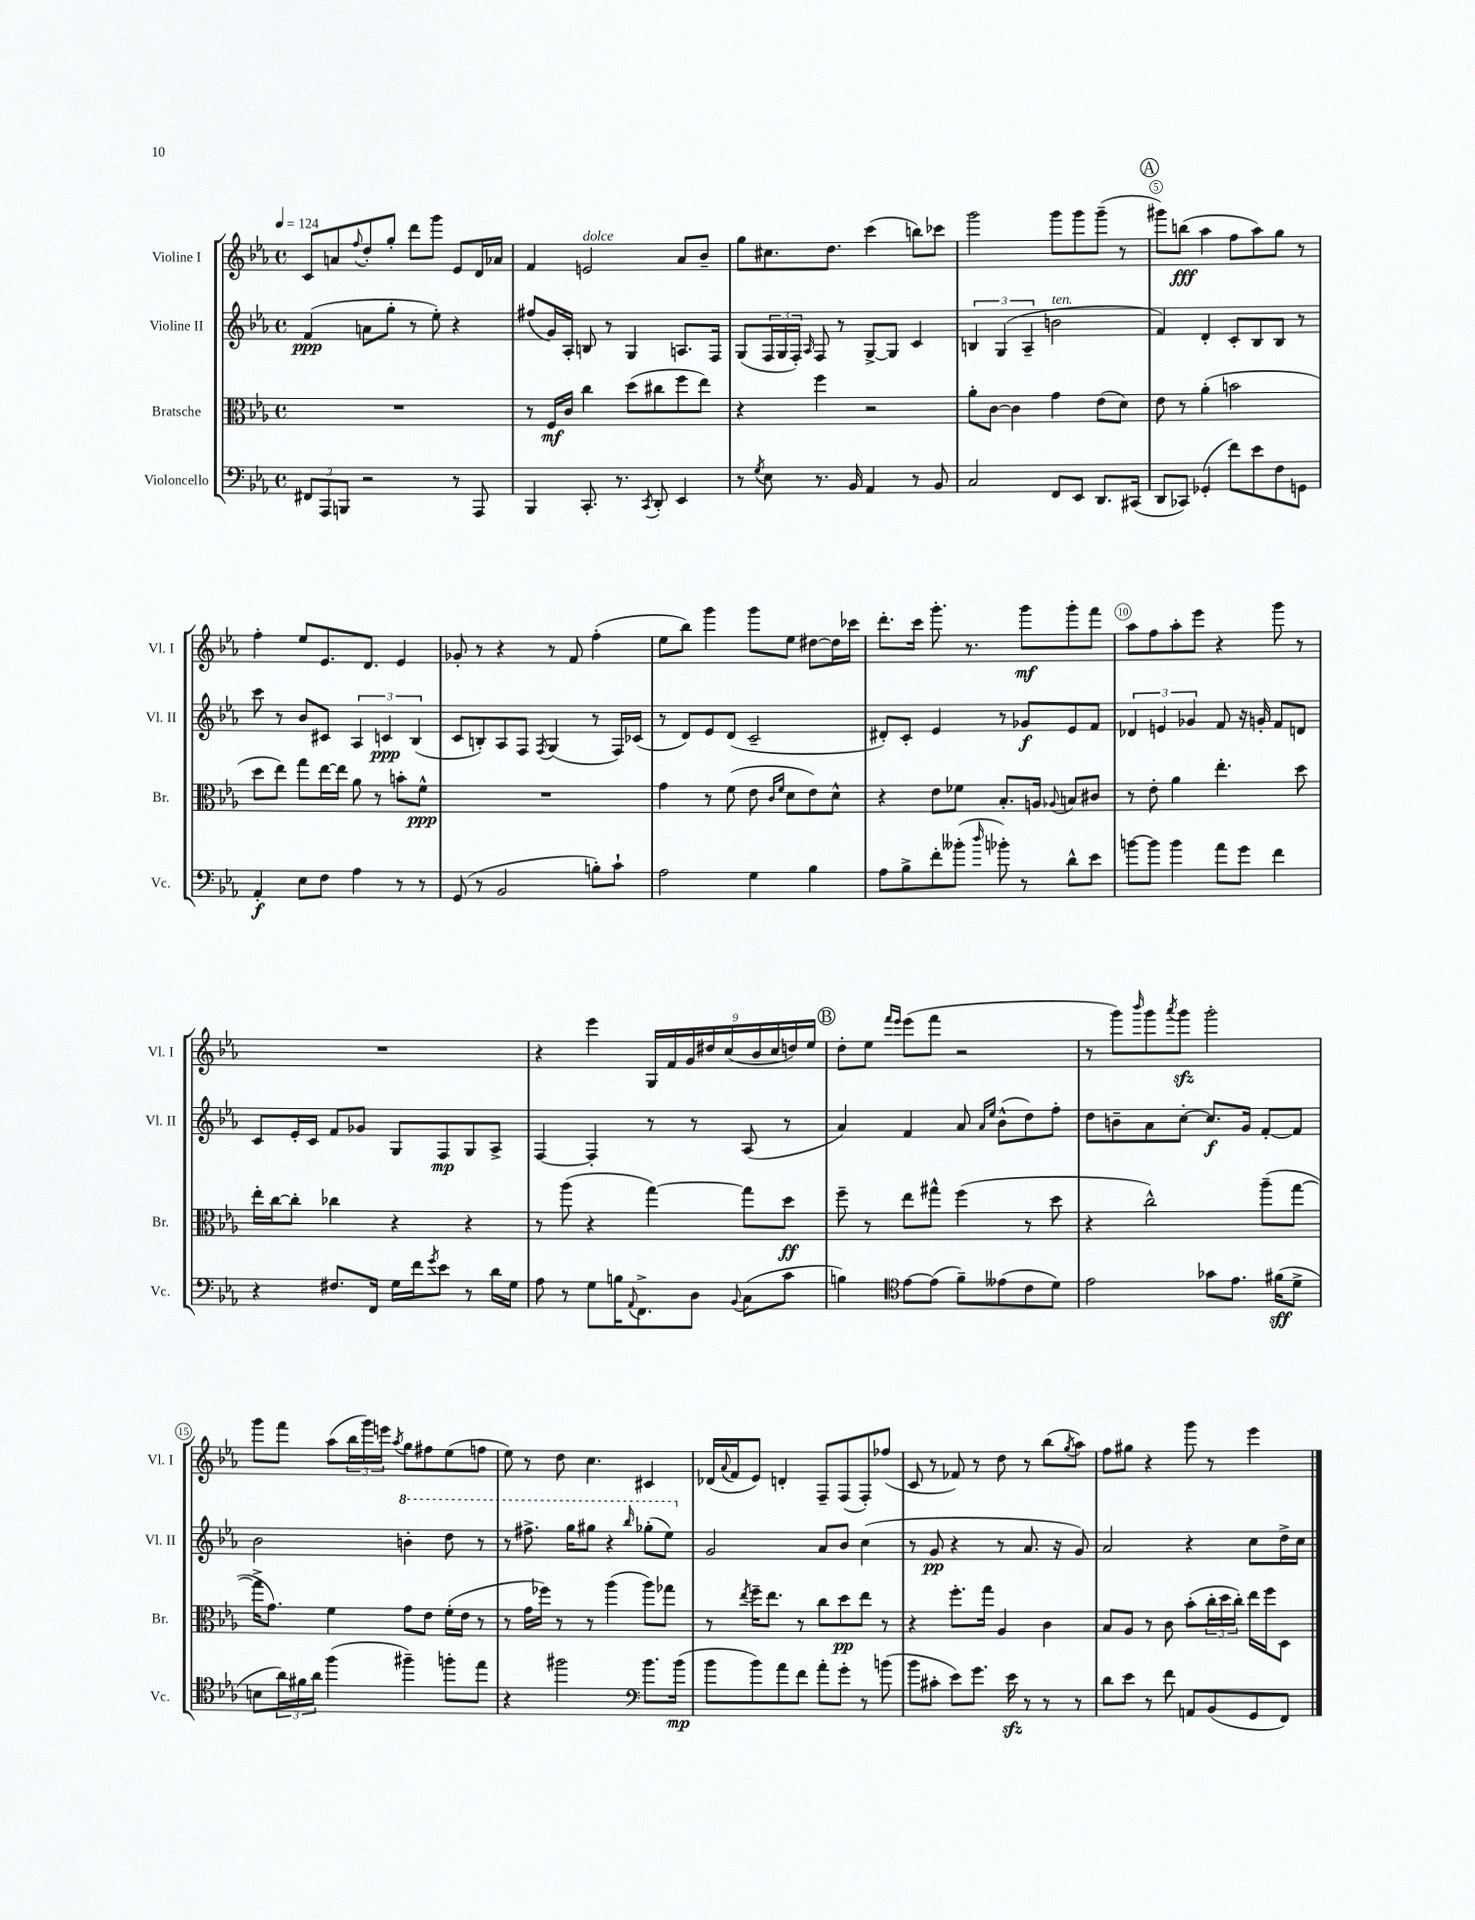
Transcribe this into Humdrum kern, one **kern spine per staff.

**kern	**dynam	**kern	**dynam	**kern	**dynam	**kern	**dynam
*part4	*part4	*part3	*part3	*part2	*part2	*part1	*part1
*staff4	*staff4	*staff3	*staff3	*staff2	*staff2	*staff1	*staff1
*I"Violoncello	*	*I"Bratsche	*	*I"Violine II	*	*I"Violine I	*
*I'Vc.	*	*I'Br.	*	*I'Vl. II	*	*I'Vl. I	*
*clefF4	*	*clefC3	*	*clefG2	*	*clefG2	*
*k[b-e-a-]	*	*k[b-e-a-]	*	*k[b-e-a-]	*	*k[b-e-a-]	*
*M4/4	*	*M4/4	*	*M4/4	*	*M4/4	*
*met(c)	*	*met(c)	*	*met(c)	*	*met(c)	*
*MM124	*	*MM124	*	*MM124	*	*MM124	*
=1	=1	=1	=1	=1	=1	=1	=1
12FF#X/L	.	1r	.	(4f/	ppp	8c/L	.
12AAA-/	.	.	.	.	.	.	.
.	.	.	.	.	.	8an/	.
12BBBn/J	.	.	.	.	.	.	.
.	.	.	.	.	.	8qqff/	.
2r	.	.	.	8an\L	.	8dd'/	.
.	.	.	.	8gg'\J	.	8gg'/J	.
.	.	.	.	8r	.	8ddd\L	.
.	.	.	.	8ee-'\)	.	8ggg\J	.
8r	.	.	.	4r	.	8e-/L	.
8AAA-/	.	.	.	.	.	16d/L	.
.	.	.	.	.	.	16a-X/JJ	.
=2	=2	=2	=2	=2	=2	=2	=2
4BBB-/	.	8r	.	(8ff#X/L	.	4f/	.
.	.	16F/LL	mf	16g/L)	.	.	.
.	.	16c/JJ	.	16A-'/JJ	.	.	.
!	!	!	!	!	!	!LO:TX:a:i:t=dolce	!
8.CC'/	.	4cc\	.	8Bn/	.	2en/	.
.	.	.	.	8r	.	.	.
8.r	.	.	.	.	.	.	.
.	.	(8dd\L	.	4G/	.	.	.
8qCC/	.	.	.	.	.	.	.
8DD'/	.	8cc#X\	.	.	.	.	.
4EE-/	.	8ff\	.	8.An/L	.	8a-/L	.
.	.	8ee-\J)	.	.	.	8b-~/J	.
.	.	.	.	16F/Jk	.	.	.
=3	=3	=3	=3	=3	=3	=3	=3
8r	.	4r	.	(8G/L	.	8gg\L	.
8qG/	.	.	.	.	.	.	.
8E-\	.	.	.	24F/L	.	8.cc#X\	.
.	.	.	.	24G/	.	.	.
.	.	.	.	24F'/JJ)	.	.	.
.	.	.	.	16qqA-/	.	.	.
8.r	.	4ff\	.	8F/	.	.	.
.	.	.	.	.	.	8.dd\J	.
.	.	.	.	8r	.	.	.
16BB-/	.	.	.	.	.	.	.
4AA-/	.	2r	.	[8G^/L	.	(4ccc\	.
.	.	.	.	8G/J]	.	.	.
8r	.	.	.	4c/	.	8bbn\L)	.
8BB-/	.	.	.	.	.	8ccc-X\J	.
=4	=4	=4	=4	=4	=4	=4	=4
2C/	.	8a-'\L	.	6Bn/	.	2ggg\	.
.	.	[8c\J	.	.	.	.	.
.	.	.	.	(6G/	.	.	.
.	.	4c\]	.	.	.	.	.
.	.	.	.	6A-~/	.	.	.
!	!	!	!	!LO:TX:a:i:t=ten.	!	!	!
8FF/L	.	4g\	.	2bn\	.	8ggg\L	.
8EE-/J	.	.	.	.	.	8ggg\	.
8.DD/L	.	(8e-\L	.	.	.	(8ggg~\J	.
.	.	8d\J)	.	.	.	8r	.
(16CC#X/Jk	.	.	.	.	.	.	.
!!LO:REH:place=s1:t=A
=5	=5	=5	=5	=5	=5	=5	=5
8DD/L	.	8e-\	.	4f/)	.	8ggg#X\L)	.
8CC-X/J)	.	8r	.	.	.	(8bbn\J	fff
(4GG-X'/	.	(4a-'\	.	4d'/	.	4aa-\	.
8f\L)	.	2bn\	.	8c'/L	.	8ff\L	.
8e-\	.	.	.	8B-/	.	8aa-\)	.
8F\	.	.	.	8B-/J	.	8gg\J	.
8GGn\J	.	.	.	8r	.	8r	.
!!LO:LB:g=z
=6	=6	=6	=6	=6	=6	=6	=6
4AA-'/	f	8dd\L	.	8ccc\	.	4ff'\	.
.	.	8ee-\J)	.	8r	.	.	.
8E-\L	.	8gg\L	.	8b-/L	.	8ee-/L	.
8F\J	.	[16ee-\L	.	8c#X/J	.	8.e-/	.
.	.	16ee-\JJ]	.	.	.	.	.
4A-\	.	8a-\	.	6A-/	.	.	.
.	.	.	.	.	.	8.d/J	.
.	.	8r	.	.	.	.	.
.	.	.	.	6cn/	ppp	.	.
8r	.	8bn'\L	.	.	.	4e-/	.
.	.	.	.	(6B-/	.	.	.
8r	.	8f^^\J	ppp	.	.	.	.
=7	=7	=7	=7	=7	=7	=7	=7
(8GG/	.	1r	.	8c/L	.	8g-X'/	.
8r	.	.	.	8Bn'/)	.	8r	.
2BB-/	.	.	.	8A-/	.	4r	.
.	.	.	.	8F/J	.	.	.
.	.	.	.	8qF/	.	.	.
.	.	.	.	(4G/	.	8r	.
.	.	.	.	.	.	8f/	.
8Bn'\L)	.	.	.	8r	.	(4ff'\	.
8c`\J	.	.	.	16F/LL)	.	.	.
.	.	.	.	(16c-X/JJ	.	.	.
=8	=8	=8	=8	=8	=8	=8	=8
2A-\	.	4g\	.	8r	.	8ee-\L	.
.	.	.	.	8d/L)	.	8bb-\J)	.
.	.	8r	.	8e-/	.	4ggg\	.
.	.	(8f\	.	(8d/J	.	.	.
4G\	.	8e-\	.	2c~/	.	8ggg\L	.
.	.	16qqc/LL	.	.	.	.	.
.	.	16qqf/JJ	.	.	.	.	.
.	.	8d\L	.	.	.	8ee-\J	.
4B-\	.	8e-\)	.	.	.	[8dd#X\L	.
.	.	8d^^\J	.	.	.	16dd#\L]	.
.	.	.	.	.	.	16ccc-X\JJ	.
=9	=9	=9	=9	=9	=9	=9	=9
8A-\L	.	4r	.	8d#X'/L)	.	8.ddd'\L	.
8B-^\	.	.	.	8c'/J	.	.	.
.	.	.	.	.	.	16ccc\Jk	.
8f'\	.	8e-\L	.	4e-/	.	8.ggg'\	.
(8b--X'\J	.	8f-X\J	.	.	.	.	.
.	.	.	.	.	.	8.r	.
16qqdd/	.	.	.	.	.	.	.
8b-X'\)	.	8.B-'/L	.	8r	.	.	.
8r	.	.	.	8g-X/L	f	8ggg\L	mf
.	.	16An/Jk	.	.	.	.	.
.	.	8qqA-X/	.	.	.	.	.
8d^^\L	.	8Bn/L	.	8e-/	.	8ggg'\	.
8e-\J	.	8c#X/J	.	8f/J	.	8fff\J	.
=10	=10	=10	=10	=10	=10	=10	=10
[8bn\L	.	8r	.	6d-X/	.	8aa-\L	.
8b\J]	.	8e-'\	.	.	.	8ff\	.
.	.	.	.	6en/	.	.	.
4b\	.	4a-\	.	.	.	8aa-'\	.
.	.	.	.	6g-X/	.	.	.
.	.	.	.	.	.	8eee-\J	.
8a-\L	.	4.ee-'\	.	8f/	.	4r	.
8g\J	.	.	.	16r	.	.	.
.	.	.	.	16gn'/	.	.	.
4f\	.	.	.	8f/L	.	8ggg\	.
.	.	8dd\	.	8dn/J	.	8r	.
!!LO:LB:g=z
=11	=11	=11	=11	=11	=11	=11	=11
4r	.	16ee-'\LL	.	8c/L	.	1r	.
.	.	[16cc\J	.	.	.	.	.
.	.	8cc'\J]	.	16e-'/L	.	.	.
.	.	.	.	16c/JJ	.	.	.
8.F#X/L	.	4cc-X\	.	8f/L	.	.	.
.	.	.	.	8g-X/J	.	.	.
16FF/Jk	.	.	.	.	.	.	.
16G\LL	.	4r	.	8G/L	.	.	.
16f\J	.	.	.	.	.	.	.
8qg/	.	.	.	.	.	.	.
8e-\J	.	.	.	8F/	mp	.	.
8r	.	4r	.	8G/	.	.	.
16d\LL	.	.	.	8A-^/J	.	.	.
16G\JJ	.	.	.	.	.	.	.
=12	=12	=12	=12	=12	=12	=12	=12
8A-\	.	8r	.	[4F/	.	4r	.
8r	.	(8aa-\	.	.	.	.	.
8G\L	.	4r	.	4F'/]	.	4eee-\	.
16Bn\K	.	.	.	.	.	.	.
8qqAA-/	.	.	.	.	.	.	.
8.FF^\	.	.	.	.	.	.	.
.	.	[4gg\)	.	8r	.	18G/LL	.
.	.	.	.	.	.	18f/	.
.	.	.	.	.	.	18g/	.
8D\J	.	.	.	8r	.	.	.
.	.	.	.	.	.	18dd#X/	.
.	.	.	.	.	.	(18cc/	.
8qqBB-/	.	.	.	.	.	.	.
(8C\L	.	8gg\L]	.	(8A-/	.	.	.
.	.	.	.	.	.	18b-/	.
.	.	.	.	.	.	18cc/	.
8c\J	.	8dd\J	ff	8r	.	.	.
.	.	.	.	.	.	18ddn/)	.
.	.	.	.	.	.	18ee-/JJ	.
!!LO:REH:place=s1:t=B
=13	=13	=13	=13	=13	=13	=13	=13
4Bn\)	.	8ff~\	.	4a-/)	.	8dd'\L	.
.	.	8r	.	.	.	8ee-\J	.
*clefC4	*	*	*	*	*	*	*
.	.	.	.	.	.	16qqfff/LL	.
.	.	.	.	.	.	16qqeee-/JJ	.
[8e-\L	.	8ee-\L	.	4f/	.	(8eee-\L	.
(8e-\J]	.	8gg#X^^\J	.	.	.	8fff\J	.
8f~\L)	.	(4ff\	.	8a-/	.	2r	.
.	.	.	.	16qqa-/LL	.	.	.
.	.	.	.	16qqee-/JJ	.	.	.
(8e--X\	.	.	.	(8b-^^\L	.	.	.
8c\	.	8r	.	8dd\)	.	.	.
8d\J)	.	8dd\	.	8ff'\J	.	.	.
=14	=14	=14	=14	=14	=14	=14	=14
2e-\	.	4r	.	8dd\L	.	8r	.
.	.	.	.	8bn~\	.	8ggg\L)	.
.	.	.	.	.	.	16qqbbb-/	.
.	.	2cc^^\)	.	8a-\	.	8ggg\	.
.	.	.	.	.	.	8qaaa-/	.
.	.	.	.	[8cc'\J	.	8gggzz\J	.
8g-X\L	.	.	.	8.cc/L]	f	2ggg'\	.
8.e-\J	.	.	.	.	.	.	.
.	.	.	.	16g/Jk	.	.	.
.	.	(8aa-~\L	.	[8f'/L	.	.	.
(16f#X\KL	sff	.	.	.	.	.	.
8d^\J	.	[8gg\J	.	8f/J]	.	.	.
!!LO:LB:g=z
=15	=15	=15	=15	=15	=15	=15	=15
8Bn\L	.	16gg^\KL]	.	2b-\	.	8ggg\L	.
.	.	8.g\J)	.	.	.	.	.
24a-\L)	.	.	.	.	.	8fff\J	.
24f#X\	.	.	.	.	.	.	.
24a-\JJ	.	.	.	.	.	.	.
(4ff\	.	4f\	.	.	.	(8aa-\L	.
.	.	.	.	.	.	24bb-\L	.
.	.	.	.	.	.	24ggg\)	.
.	.	.	.	.	.	24eeen\JJ	.
.	.	.	.	.	.	8qaa-/	.
*	*	*	*	*8va	*	*	*
4ff#X~\)	.	8g\L	.	4bbn'\	.	8gg\L	.
.	.	8e-\J	.	.	.	8ff#X\	.
8ffn'\L	.	(16f'\LL	.	8ddd\	.	(8ee-\	.
.	.	16e-\JJ	.	.	.	.	.
8ee-\J	.	8r	.	8r	.	8ffn\J	.
=16	=16	=16	=16	=16	=16	=16	=16
4r	.	8r	.	8r	.	8ee-\)	.
.	.	16g\LL	.	8.fff#X^\	.	8r	.
.	.	16ff-X\JJ)	.	.	.	.	.
2ff#X\	.	8r	.	.	.	8dd\	.
.	.	.	.	16ggg\KL	.	.	.
.	.	8r	.	8ggg#X\J	.	4.cc\	.
.	.	(4aa-\	.	4r	.	.	.
*clefF4	*	*	*	*	*	*	*
.	.	.	.	16qqbbb-/	.	.	.
8.b-\L	.	8aa-\L)	.	(8ggg-X'\L	.	4c#X/	.
.	.	8gg-X\J	.	8eee-\J)	.	.	.
(16b-\Jk	mp	.	.	.	.	.	.
=17	=17	=17	=17	=17	=17	=17	=17
*	*	*	*	*X8va	*	*	*
8b-\L	.	8r	.	2g/	.	(16d-X/LL	.
.	.	.	.	.	.	8qqa-/	.
.	.	.	.	.	.	16f/J	.
.	.	8qee-/	.	.	.	.	.
8b-\)	.	16ff~\KL	.	.	.	8e-/J)	.
.	.	8.ee-\J	.	.	.	.	.
8a-\	.	.	.	.	.	4dn'/	.
8f\J	.	8r	.	.	.	.	.
8a-'\L	.	8cc\L	.	8a-/L	.	8F~/L	.
8g'\J	.	8dd\	pp	8b-/J	.	(8F/	.
8r	.	8ee-\J	.	(4cc\	.	8F'/)	.
(8bn\	.	8r	.	.	.	(8ff-X/J	.
=18	=18	=18	=18	=18	=18	=18	=18
8b-\L	.	4r	.	8r	.	8c/	.
8c#X'\J	.	.	.	8g/	pp	8r	.
8e-\L)	.	8.ff'\L	.	4r	.	8f-X/)	.
8.g\J	.	.	.	.	.	8r	.
.	.	16gg\Jk	.	.	.	.	.
.	.	4A-/	.	8r	.	8dd\	.
16e-zz\	.	.	.	.	.	.	.
8r	.	.	.	8.a-/	.	8r	.
8r	.	4c\	.	.	.	(8bb-\L	.
.	.	.	.	16r	.	.	.
.	.	.	.	.	.	8qgg/	.
8r	.	.	.	8g/)	.	8aa-\J)	.
=19	=19	=19	=19	=19	=19	=19	=19
8d\L	.	8B-/L	.	2a-/	.	8ff\L	.
8e-\J	.	8A-/J	.	.	.	8gg#X\J	.
8r	.	8r	.	.	.	4r	.
8f\	.	8c\	.	.	.	.	.
8AAn/L	.	(8b-'\L	.	4r	.	8ggg\	.
(8BB-/	.	24cc'\L	.	.	.	8r	.
.	.	24dd\	.	.	.	.	.
.	.	24cc'\JJ)	.	.	.	.	.
8GG/	.	16ee-\LL	.	8cc\L	.	4eee-\	.
.	.	16ff\J	.	.	.	.	.
8FF/J)	.	8D\J	.	16dd^\L	.	.	.
.	.	.	.	16cc\JJ	.	.	.
==	==	==	==	==	==	==	==
*-	*-	*-	*-	*-	*-	*-	*-
